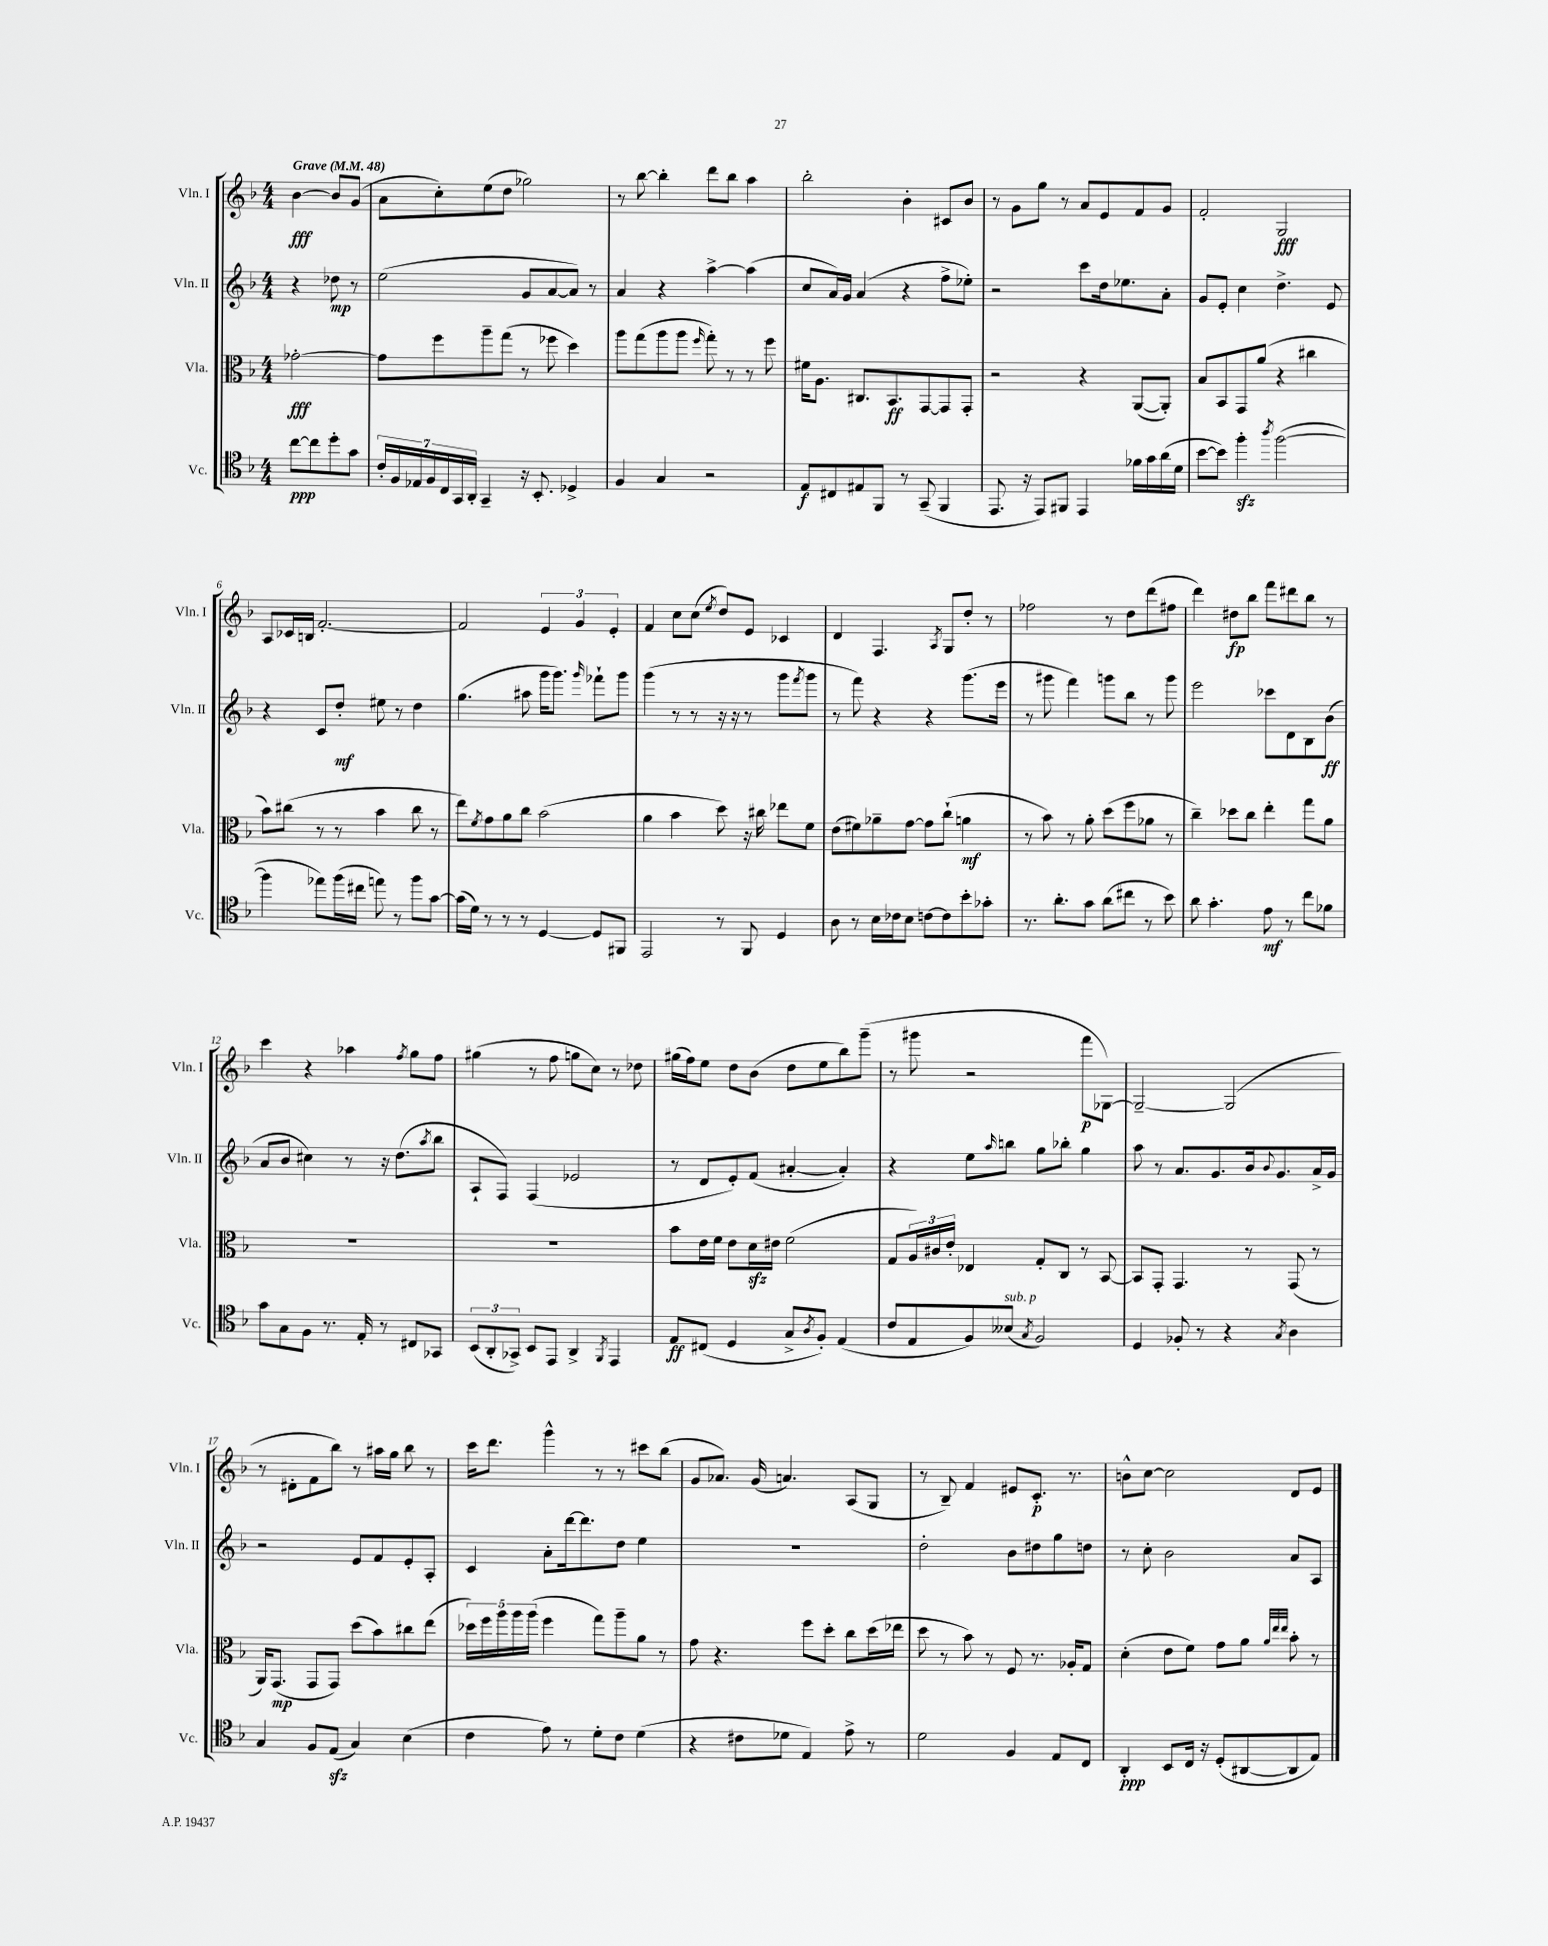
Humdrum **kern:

**kern	**kern	**kern	**kern
*staff4	*staff3	*staff2	*staff1
*clefC4	*clefC3	*clefG2	*clefG2
*k[b-]	*k[b-]	*k[b-]	*k[b-]
*M4/4	*M4/4	*M4/4	*M4/4
*MM48	*MM48	*MM48	*MM48
[8cc\L	[2g-'\	4r	[4b-\
8cc\]	.	.	.
8dd'\	.	8dd-\	8b-/]L
8g\J	.	8r	(8g/J
=	=	=	=
28c'/LL	8g-\]L	(2ee\	8a\L
28F/	.	.	.
28E-/	.	.	.
28F/	.	.	.
.	8ff\	.	8cc'\)
28C/	.	.	.
28GG/	.	.	.
28AA'/JJ	.	.	.
4GG~/	8aa~\	.	(8ee\
.	(8gg\J	.	8dd\J
16r	8r	8g/L	2gg-\)
8.BB-'/	.	.	.
.	8ff-\	[8a/	.
4D-^/	4dd\)	8a/]J)	.
.	.	8r	.
=	=	=	=
4F/	8aa\L	4a/	8r
.	(8gg\	.	[8bb-\
4G/	8aa\	4r	4bb-'\]
.	8aa\J	.	.
.	16qqff/	.	.
2r	8gg'\)	[4aa^\	8ddd\L
.	8r	.	8bb-\J
.	8r	(4aa\]	4aa\
.	8ff\	.	.
=	=	=	=
8E/L	16f#\LK	8cc/L	2bb-'\
.	8.A\J	.	.
8C#/	.	16a/L)	.
.	.	16g/JJ	.
8E#/	8.C#/L	(4a/	.
8FF/J	.	.	.
.	8.BB-/	.	.
8r	.	4r	4b-'\
(8GG~/	[8GG/	.	.
4FF/	8GG/]	8ff^\L	8c#/L
.	8GG'/J	8ee-'\J)	8b-/J
=	=	=	=
8.EE/	2r	2r	8r
.	.	.	8g\L
16r	.	.	.
8EE/L)	.	.	8gg\J
8FF#/J	.	.	8r
4EE/	4r	8ccc\L	8a/L
.	.	16dd\k	8e/
.	.	8.ee-\	.
16f-\LL	([8AA/L	.	8f/
16g\	.	.	.
(16a\	8AA'/]J)	8a'\J	8g/J
16d\JJ	.	.	.
=	=	=	=
[8b-\L	8B-/L	8g/L	2f'/
8b-\]J)	8BB-/	8e'/J	.
4ff'\	8GG/	4cc\	.
.	(8a/J	.	.
8qaa/	.	.	.
([2ff\	4r	4.dd^\	2G/
.	4cc#\	.	.
.	.	8e/	.
=	=	=	=
4ff\]	8b-\L)	4r	8A/L
.	(8cc#\J	.	16c-/L
.	.	.	16B/JJ
8ee-\L)	8r	8c/L	[2.f'/
(16ff\L	8r	8dd'/J	.
16cc#\JJ	.	.	.
8ee\)	4b-\	8ee#\	.
8r	.	8r	.
8ff\L	8cc#\	4dd\	.
[8g\J	8r	.	.
=	=	=	=
(16g\]LL	8ee\L)	(4.gg\	2f/]
16d\JJ)	.	.	.
.	8qf/	.	.
8r	8g\	.	.
8r	8a\	.	.
8r	8cc\J	8aa#\	.
[4D/	(2b-\	16ggg\LK	6e/
.	.	8.ggg\J)	.
.	.	.	6g/
.	.	16qqggg/	.
8D/]L	.	8fff-`\L	.
.	.	.	6e'/
8FF#/J	.	8ggg\J	.
=	=	=	=
2EE/	4a\	(4ggg\	4f/
.	4b-\	8r	8cc\L
.	.	8r	(8cc\J
.	.	.	8qee/
8r	8dd\)	16r	8dd/L)
.	.	16r	.
8FF/	16r	8r	8e/J
.	16cc#\	.	.
4D/	8ee-\L	8ggg\L	4c-/
.	.	8qfff/	.
.	8f\J	8ggg\J	.
=	=	=	=
8A\	(8e\L	8r	4d/
8r	8f#\)	8fff\)	.
16B-\LL	8a-~\	4r	4.F/
16c-\J	.	.	.
8B-\J	[8g\J	.	.
[8c\L	8g\]L	4r	.
.	.	.	8qA/
8c\]	(8cc`\J	.	8G/L
8b-'\	4a\	(8.ggg\L	8dd'/J
8g-'\J	.	.	8r
.	.	16eee\Jk	.
=	=	=	=
8.r	8r	8r	2ff-\
.	8b-\)	8ggg#\	.
8.a'\L	.	.	.
.	8r	4fff\)	.
8g\J	8a'\	.	.
(8a\L	(8dd\L	8ggg\L	8r
8cc#\J	8ff\	8bb-\J	8dd\L
8r	8a-\J	8r	(8ddd\
8b-\)	8r	8ggg\	8ff#\J
=	=	=	=
8a\	4cc~\)	2eee\	4ddd\)
4.g'\	.	.	.
.	8dd-\L	.	8dd#\L
.	8cc\J	.	8bb-\J
8e\	4ee'\	8ccc-\L	8fff\L
8r	.	8d\	8ddd#\
8cc\L	8gg\L	8B-\	8bb-\J
8f-\J	8a\J	(8b-\J	8r
=	=	=	=
8g\L	1r	8a/L	4ccc\
8G\	.	8b-/J	.
8F\J	.	4cc#\)	4r
8.r	.	.	.
.	.	8r	4aa-\
16E'/	.	.	.
8r	.	16r	.
.	.	(8.dd\L	.
.	.	.	8qff/
8C#/L	.	.	8gg\L
.	.	8qaa/	.
8GG-/J	.	8bb-\J	8ff\J
=	=	=	=
(12BB-/L	1r	8A`/L	(4gg#\
12AA'/	.	.	.
.	.	8F/J)	.
12GG-^/J)	.	.	.
8BB-/L	.	(4F/	8r
8EE/J	.	.	8ff\
4AA^/	.	2e-/	8gg\L
.	.	.	8cc\J)
8qFF/	.	.	.
4EE/	.	.	8r
.	.	.	8dd-\
=	=	=	=
8E/L	8b-\L	8r	(16gg#\LL
.	.	.	16ff\J)
(8C#/J	16e\L	8d/L	8ee\J
.	16f\JJ	.	.
4D/	8e\L	8e'/)	8dd\L
.	16d\L	(8f/J	(8b-\J
.	16e#\JJ	.	.
8G^/L	(2f\	[4a#'/	8dd\L
8qA/	.	.	.
8F'/J)	.	.	8ee\
(4E/	.	4a#'/])	8bb-\)
.	.	.	(8ggg~\J
=	=	=	=
8c/L	8G/L	4r	8r
8E/	24A/L)	.	8ggg#\
.	24c#/	.	.
.	24e'/JJ	.	.
8F/)	4E-/	8ee\L	2r
.	.	16qqaa/	.
(8B--/J	.	8bb\J	.
8qG/	.	.	.
2F/)	8G'/L	8gg\L	.
.	8C/J	8bb-'\J	.
.	8r	4gg\	8fff\L
.	[8BB-/	.	[8G-\J)
=	=	=	=
4D/	8BB-/]L	8aa\	2G-~/_
.	8GG'/J	8r	.
8F-'/	4.GG/	8.a/L	.
8r	.	.	.
.	.	8.g/	.
4r	.	.	(2G-/]
.	8r	16b-/k	.
.	.	8qqb-/	.
.	.	8.g/	.
8qG/	.	.	.
4A\	(8GG/	.	.
.	8r	16a^/L	.
.	.	16g/JJ	.
=	=	=	=
4G/	16AA/LK)	2r	8r
.	(8.GG/J	.	.
.	.	.	8d#'\L
8F/L	8GG/L	.	8f\
(8E/J	8GG/J)	.	8bb-\J)
4G/)	(8dd\L	8e/L	8r
.	8b-\)	8f/	16aa#\LL
.	.	.	16gg\JJ
(4B-\	8cc#\	8e'/	8bb-\
.	(8ee\J	8A'/J	8r
=	=	=	=
4c\	20dd-\LL)	4c/	16ccc\LK
.	20ff\	.	.
.	.	.	8.ddd\J
.	20aa\	.	.
.	20aa\	.	.
.	(20aa\JJ	.	.
8e\)	4ff\	8a'\L	4ggg^^\
8r	.	[16ddd\k	.
.	.	8.ddd\]	.
8d'\L	8gg\L)	.	8r
8c\J	8aa~\	8dd\J	8r
(4d\	8a\J	4ee\	8ccc#\L
.	8r	.	(8bb-\J
=	=	=	=
4r	8g\	1r	8g/L
.	4.r	.	8.a-/J)
8c#\L	.	.	.
.	.	.	(16g/
8d-\J	.	.	4.a/)
4E/)	8ff\L	.	.
.	8dd'\J	.	.
8e^\	8cc\L	.	(8A/L
8r	(16dd\L	.	8G/J
.	16ee-\JJ	.	.
=	=	=	=
2d\	8dd\	2dd'\	8r
.	8r	.	8B-~/)
.	8b-\)	.	4f/
.	8r	.	.
4F/	8F/	8b-\L	8e#/L
.	8.r	8dd#\	8.c'/J
8E/L	.	8gg\	.
.	16A-'/LK	.	8.r
8C/J	8G/J	8dd\J	.
=	=	=	=
4AA'/	(4d'\	8r	8b^^\L
.	.	8cc'\	[8cc\J
8BB-/L	8e\L	2b-\	2cc\]
16C/Jk	8f\J)	.	.
16r	.	.	.
(8D'/L	8g\L	.	.
[8AA#/	8a\J	.	.
.	32qqa/LLL	.	.
.	32qqee/	.	.
.	32qqee/JJJ	.	.
8AA#/]	8b-'\	8a/L	8d/L
8E/J)	8r	8A/J	8e/J
==	==	==	==
*-	*-	*-	*-
